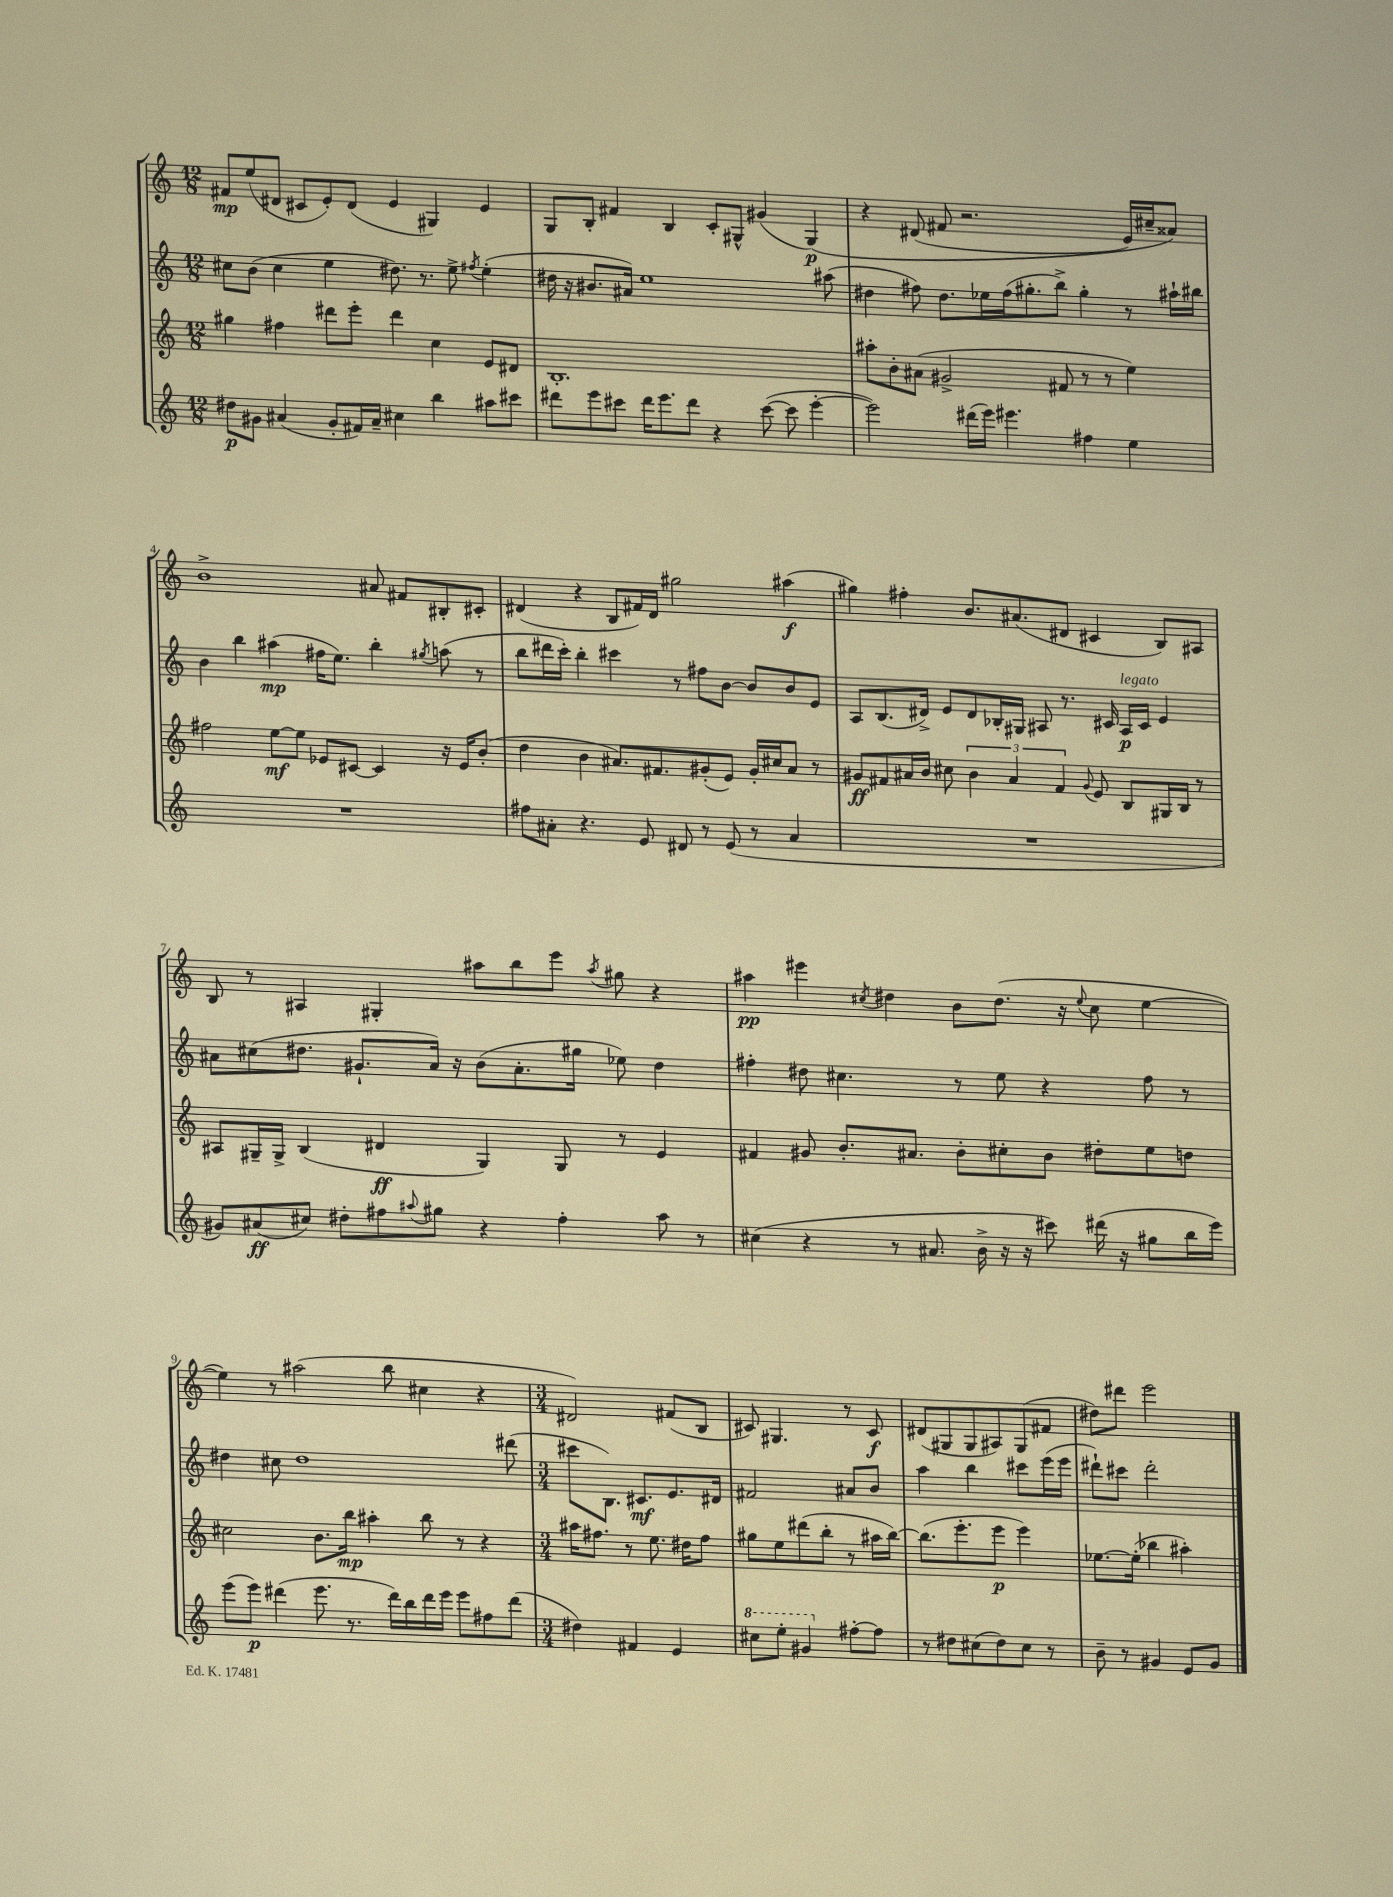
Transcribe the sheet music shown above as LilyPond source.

<<
\new StaffGroup <<
\new Staff = "s0" {
    \clef treble \key c \major \numericTimeSignature \time 12/8
    fis'8\mp e''8( dis'8 cis'8 e'8-.) dis'8( e'4 gis4) e'4 |
    g8 b8-. fis'4 b4 c'8-. gis8-^ gis'4( gis4\p)\( |
    r4 dis'8( fis'8 r2. e'16) cis''16-- aisis'8\) |
    b'1-> ais'8 fis'8 bis8-. cis'8-. |
    dis'4( r4 b8 fis'16) dis'16 gis''2 ais''4\f( |
    gis''4) fis''4-. b'8. ais'8.( dis'8 cis'4 b8) ais8 |
    b8 r8 ais4 gis4-. ais''8 b''8 e'''8 \acciaccatura { ais''8 } gis''8 r4 |
    ais''4\pp eis'''4 \acciaccatura { cis''8 } dis''4 b'8 dis''8.( r16 \appoggiatura { e''8 } cis''8 e''4~ |
    e''4) r8 ais''2( b''8 cis''4 r4 |
    \numericTimeSignature \time 3/4 dis'2) fis'8( b8 |
    cis'8) gis4. r8 cis'8\f |
    dis'8( gis8 gis8 ais8) gis8( fis'8 |
    dis''8) dis'''8 e'''2 \bar "|." |
}
\new Staff = "s1" {
    \clef treble \key c \major \numericTimeSignature \time 12/8
    cis''8 b'8( cis''4 e''4 dis''8.) r8. e''8-> \acciaccatura { fis''8 } e''4-.( |
    dis''16 r16 bis'8. ais'16) e''1 ais''8( |
    dis''4 fis''8) dis''8. ees''16 fis''16( gis''8.-. b''8->) gis''4-. r8 ais''16-! bis''16 |
    b'4 b''4 ais''4\mp( fis''16 e''8.) b''4-. \acciaccatura { gis''8 } a''8( r8 |
    b''8 dis'''16 c'''16-.) b''4-. cis'''4 r8 fis''8 b'8~ b'8 b'8 e'8 |
    a8 b8.( dis'16->) e'8 dis'8 bes16-. gis16 ais8 r8. cis'16 ais16\p^\markup { \italic "legato" } cis'16 e'4 |
    ais'8 cis''8( dis''8. gis'8.-! ais'16) r16 b'8( ais'8.-. gis''16 ees''8) dis''4 |
    fis''4-. dis''8 cis''4. r8 e''8 r4 fis''8 r8 |
    dis''4 cis''8 dis''1 dis'''8( |
    \numericTimeSignature \time 3/4 cis'''8 b8.) cis'8.\mf e'8. dis'16 |
    fis'2 ais'8 b'8 |
    a''4 b''4 cis'''8 e'''16( e'''16 |
    dis'''8-!) cis'''8 dis'''2-. \bar "|." |
}
\new Staff = "s2" {
    \clef treble \key c \major \numericTimeSignature \time 12/8
    gis''4 fis''4 dis'''8 e'''8-. dis'''4 c''4 e'8 dis'8 |
    b1.-. |
    ais''8-. b'8-. ais'8( gis'2-> fis'8 r8 r8 e''4) |
    fis''2 e''8~\mf e''8 ees'8 cis'8~ cis'4 r16 ees'16 b'8-.( |
    d''4 b'4 ais'8.) fis'8. gis'8-.( e'8) gis'16-. cis''16 ais'8 r8 |
    gis'8\ff fis'8 ais'16 b'16 cis''8 \tuplet 3/2 { b'4 ais'4 fis'4 } \appoggiatura { gis'8 } e'8 b8 gis16 b16 r8 |
    ais8 gis16-- gis16-> b4( dis'4\ff gis4) gis8 r8 e'4 |
    fis'4 gis'8 b'8.-. ais'8. b'8-. cis''8-. b'8 dis''8-. e''8 d''8 |
    cis''2 b'8. b''16\mp ais''4-. b''8 r8 r4 |
    \numericTimeSignature \time 3/4 ais''16 fis''8. r8 e''8. dis''16 fis''8 |
    gis''8 e''8 dis'''8( b''8-. r8 ais''16 b''16~) |
    b''8.( e'''8.-. e'''8\p e'''4) |
    ees''8.~ ees''16-.( bes''4 ais''4-.) \bar "|." |
}
\new Staff = "s3" {
    \clef treble \key c \major \numericTimeSignature \time 12/8
    dis''8\p gis'8 ais'4( gis'8-. fis'16) ais'16-- cis''4 b''4 ais''8 cis'''8 |
    dis'''8 e'''8 cis'''8 dis'''16 e'''8. dis'''8 r4 cis'''8~( cis'''8 e'''4~-. |
    e'''2) dis'''16( e'''16) eis'''4. fis''4 e''4 |
    R1. |
    fis''8 ais'8-. r4. e'8 dis'8 r8 e'8( r8 ais'4 |
    R1. |
    gis'8) ais'8\ff( cis''8) dis''8-. fis''8 \appoggiatura { ais''8 } gis''8 r4 fis''4-. ais''8 r8 |
    cis''4( r4 r8 ais'8. b'16-> r16 r16 cis'''8) dis'''16( r16 gis''8 b''16 e'''16) |
    e'''8( e'''8\p) dis'''4( e'''8. r8. dis'''16) b''16 dis'''16 e'''16 e'''8 fis''8 dis'''8( |
    \numericTimeSignature \time 3/4 dis''4) fis'4 e'4 |
    \ottava #1 cis'''8 e'''8-. gis''4 \ottava #0 fis''8~-. fis''8 |
    r8 dis''8 cis''8( dis''8) cis''8 r8 |
    b'8-- r8 gis'4 e'8 gis'8 \bar "|." |
}
>>
>>
